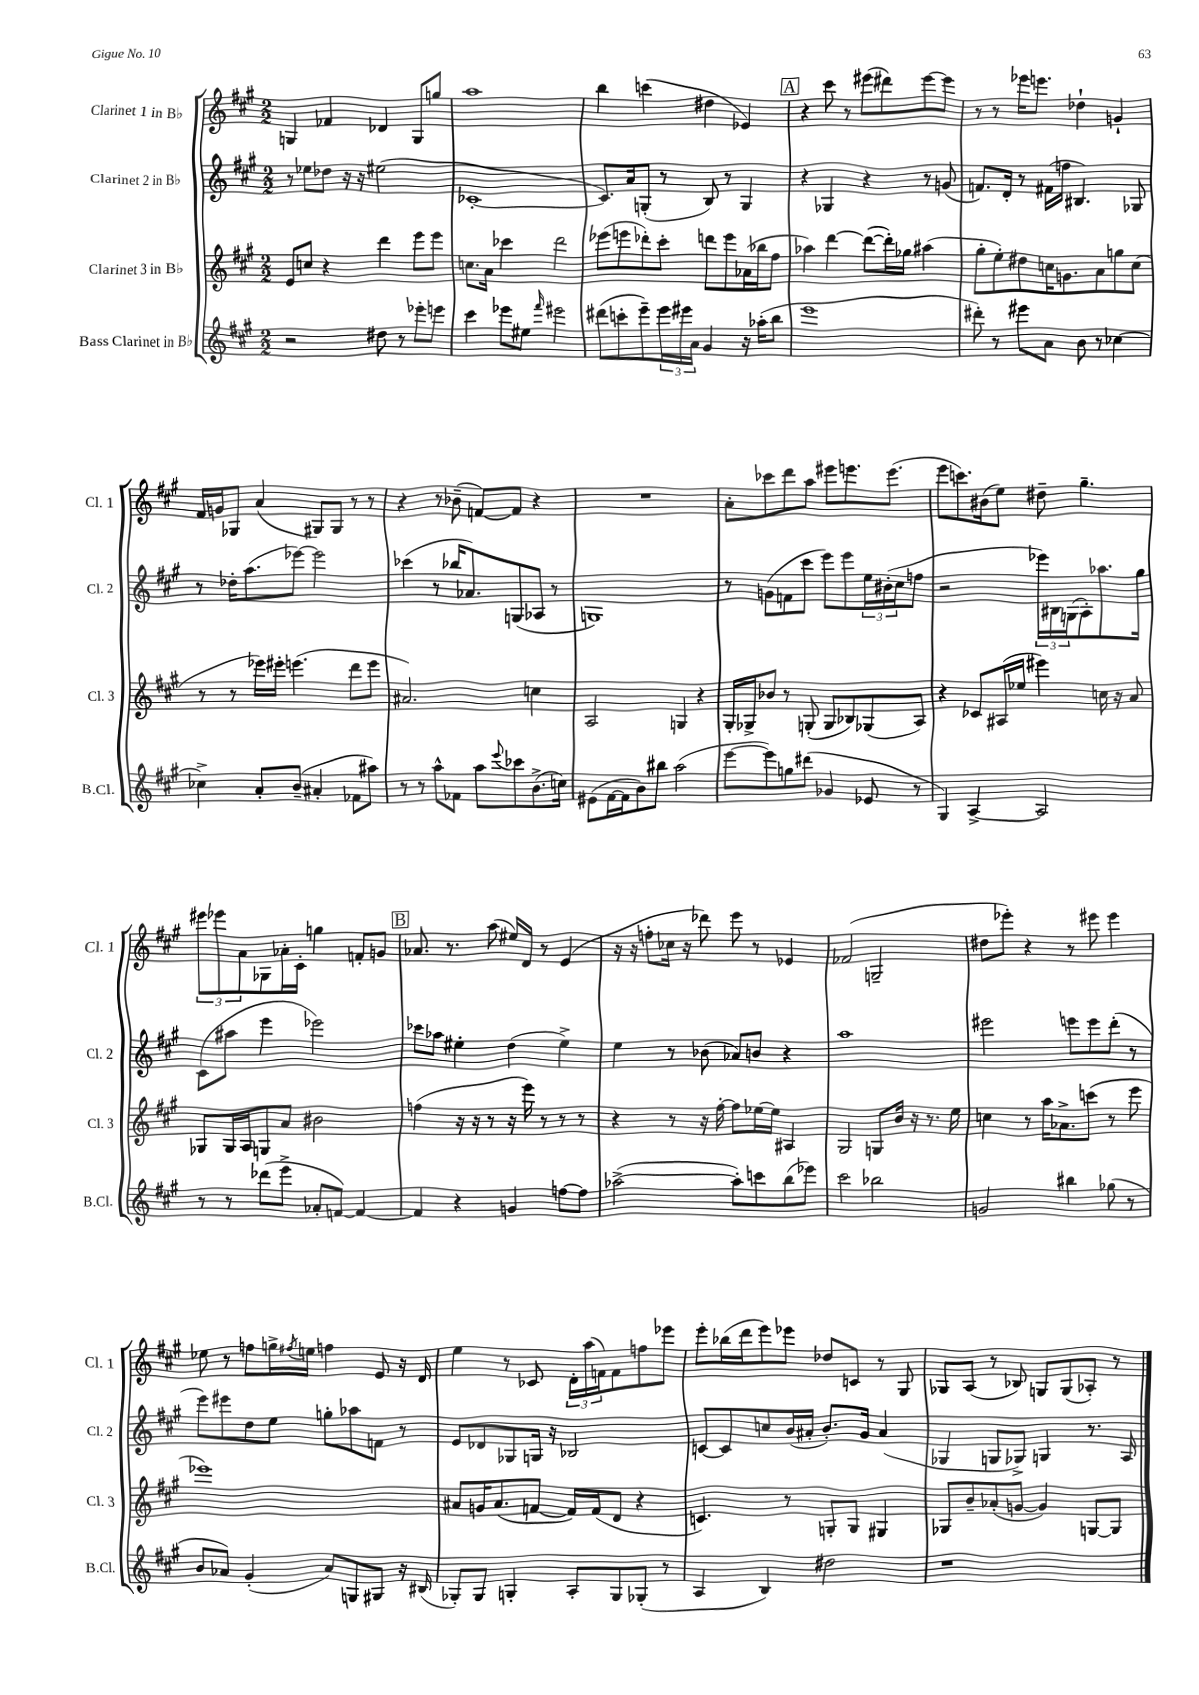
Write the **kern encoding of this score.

**kern	**kern	**kern	**kern
*staff4	*staff3	*staff2	*staff1
*clefG2	*clefG2	*clefG2	*clefG2
*k[f#c#g#]	*k[f#c#g#]	*k[f#c#g#]	*k[f#c#g#]
*M2/2	*M2/2	*M2/2	*M2/2
2r	8e	8r	4G
.	8cc	8ee-	.
.	4r	8dd-	4f-
.	.	16r	.
.	.	16r	.
8dd#	4ddd	(2ee#	4d-
8r	.	.	.
8eee-'	8eee	.	8G
8eee	8eee	.	8gg
=	=	=	=
4ccc#	8.cc	[1c-'	1aa
.	16a	.	.
8eee-	4ccc-	.	.
8ee#	.	.	.
16qqfff#	.	.	.
2eee#	2ddd	.	.
=	=	=	=
(8ddd#	(8eee-	8.c-])	4bb
8ccc'	8eee	.	.
.	.	16a	.
8eee~)	8ddd-')	(8G'	(4ccc
24eee	8ccc#'	8r	.
24eee#	.	.	.
24a	.	.	.
4g#	8ddd	8B)	4dd#
.	8eee	8r	.
16r	(16a-	4G	4e-)
(16aa-'	16bb-	.	.
8bb	8ff#	.	.
=	=	=	=
1eee	4aa-)	4r	4r
.	[4ddd	4G-	8ccc#
.	.	.	8r
.	(8ddd_	4r	(8eee#
.	16ddd'])	.	8ddd#)
.	16gg-	.	.
.	(4aa#	8r	[8eee#
.	.	(8g	8eee#]
=	=	=	=
8ddd#')	8gg#'	8.f)	8r
8r	8ee')	.	8r
.	.	16d'	.
8eee#	8dd#	8r	16eee-
.	.	.	8.eee
8a	16cc	(16f#	.
.	8.g	16ff	.
8b	.	4.B#)	4dd-`
8r	8a	.	.
[4cc-	8gg	.	4g`
.	(8cc	8G-	.
=	=	=	=
4cc-^]	8r	8r	16f#
.	.	.	16g
.	8r	16dd-'	8G-
.	.	(8.aa	.
8a'	16eee-)	.	(4a
.	16eee#'	.	.
(8b~	(4.eee	[8eee-)	.
4a#'	.	2eee-]	8G#)
.	.	.	8G#
8f-	8ddd	.	8r
8aa#)	8eee	.	8r
=	=	=	=
8r	2.a#)	(4ccc-	4r
8r	.	.	.
8aa^^	.	8r	8r
8f-	.	16bb-	(8b-~
.	.	8.a-)	.
8aa	.	.	[8f)
8qqeee	.	.	.
8ccc-	.	(8G	8f]
(8.b^	4cc	8A-	4r
.	.	8r	.
16cc)	.	.	.
=	=	=	=
(8e#	2A	1G)	1r
[16f#	.	.	.
16f#]	.	.	.
8b)	.	.	.
8bb#	.	.	.
(2aa	4G	.	.
.	4r	.	.
=	=	=	=
[8eee	16G#'	8r	8a'
.	16G-^	.	.
8eee])	8b-	(8g	8ccc-
8gg	8r	8f	8ddd
(8ddd#	(8G'	8ccc#	8aa
4g-	8G	8eee)	8eee#
.	8B-)	8eee	8.eee
8e-	(8G-	24ee	.
.	.	(24b#'	.
.	.	.	(8.eee
.	.	24cc#	.
8r	8A)	8ff	.
=	=	=	=
4G#)	4r	2r	8eee
.	.	.	8.ccc)
[4A^	8c-	.	.
.	.	.	(16b#
.	(16A#	.	8ee)
.	16ee-	.	.
2A]	4eee#)	24eee-)	8dd#~
.	.	24B#	.
.	.	(24G	.
.	.	8A')	4.gg#~
.	16cc	8.aa-	.
.	16r	.	.
.	8a	.	.
.	.	16gg#	.
=	=	=	=
8r	8G-	(8c#	12eee#
.	.	.	12eee-
8r	16G-	8aa#	.
.	.	.	12a
.	16A	.	.
(8ddd-	8G	4eee	8G-
8eee^	8a	.	16a-'
.	.	.	16c#'
8a-'	2b#	2eee-)	4gg
[8f)	.	.	.
4f_	.	.	8f'
.	.	.	8g
=	=	=	=
4f]	(4ff	8ccc-	8.a-
.	.	8aa-	.
.	.	.	8.r
4r	16r	4ee#'	.
.	16r	.	.
.	8r	.	(8aa
4g	16r	(4dd	16ee#)
.	16eee)	.	16d
.	8r	.	8r
[8ff	8r	4ee#^)	(4e
8ff]	8r	.	.
=	=	=	=
([2aa-^	4r	4ee	16r
.	.	.	16r
.	.	.	8ff'
.	8r	8r	16cc-
.	.	.	16r
.	16r	(8b-	8ddd-)
.	[16ff#'	.	.
8aa-'])	8ff#]	8a-)	8eee
8ccc	[16ee-	8b	8r
.	16ee-]	.	.
(8bb	4A#	4r	4e-
8eee-)	.	.	.
=	=	=	=
2ccc#	2G#	1aa	(2f-
2bb-	8G	.	2G~
.	16b	.	.
.	16r	.	.
.	8.r	.	.
.	16ee	.	.
=	=	=	=
2g	4cc	2eee#	8dd#
.	.	.	8eee-')
.	8r	.	4r
.	16aa	.	.
.	8.a-^	.	.
4bb#	.	8eee	8r
.	(8ccc	8eee	8eee#
(8gg-	8r	(8ddd'	4eee#
8r	8eee	8r	.
=	=	=	=
8b	1eee-)	8eee)	8ee-
8a-)	.	8eee#	8r
(4g#'	.	8dd	8ff
.	.	8ee	16gg^
.	.	.	8qff#
.	.	.	16ee
8a-)	.	8gg'	4ff
8G	.	8aa-	.
8G#	.	8f	8e
16r	.	8r	16r
(16B#	.	.	16d
=	=	=	=
8G-')	8a#	8e	4ee
8G-	16g	8d-	.
.	(8.a#	.	.
4G'	.	8G-	8r
.	[8f	16G	8c-
.	.	16r	.
8A'	16f])	2B-	24d'
.	.	.	(24aa
.	(16f	.	.
.	.	.	24f)
8G	8d	.	8f
(8G-'	4r	.	8ff
8r	.	.	8eee-
=	=	=	=
4A	4.c)	[8c	8eee'
.	.	8c]	(16bb-
.	.	.	16ddd
4B)	.	8cc	8eee)
.	8r	(16b	8eee-
.	.	16a#'	.
2dd#	8G'	8.b')	8dd-
.	8G	.	8c
.	.	16g#	.
.	4G#	(4a#	8r
.	.	.	8G#
=	=	=	=
1r	8G-	4G-	8G-
.	8b~	.	(8A
.	(8a-'	8G	8r
.	[8g	8G-^)	8B-)
.	4g])	4G	8G
.	.	.	(8G
.	[8G	8.r	8A-')
.	8G]	.	8r
.	.	16A	.
==	==	==	==
*-	*-	*-	*-
